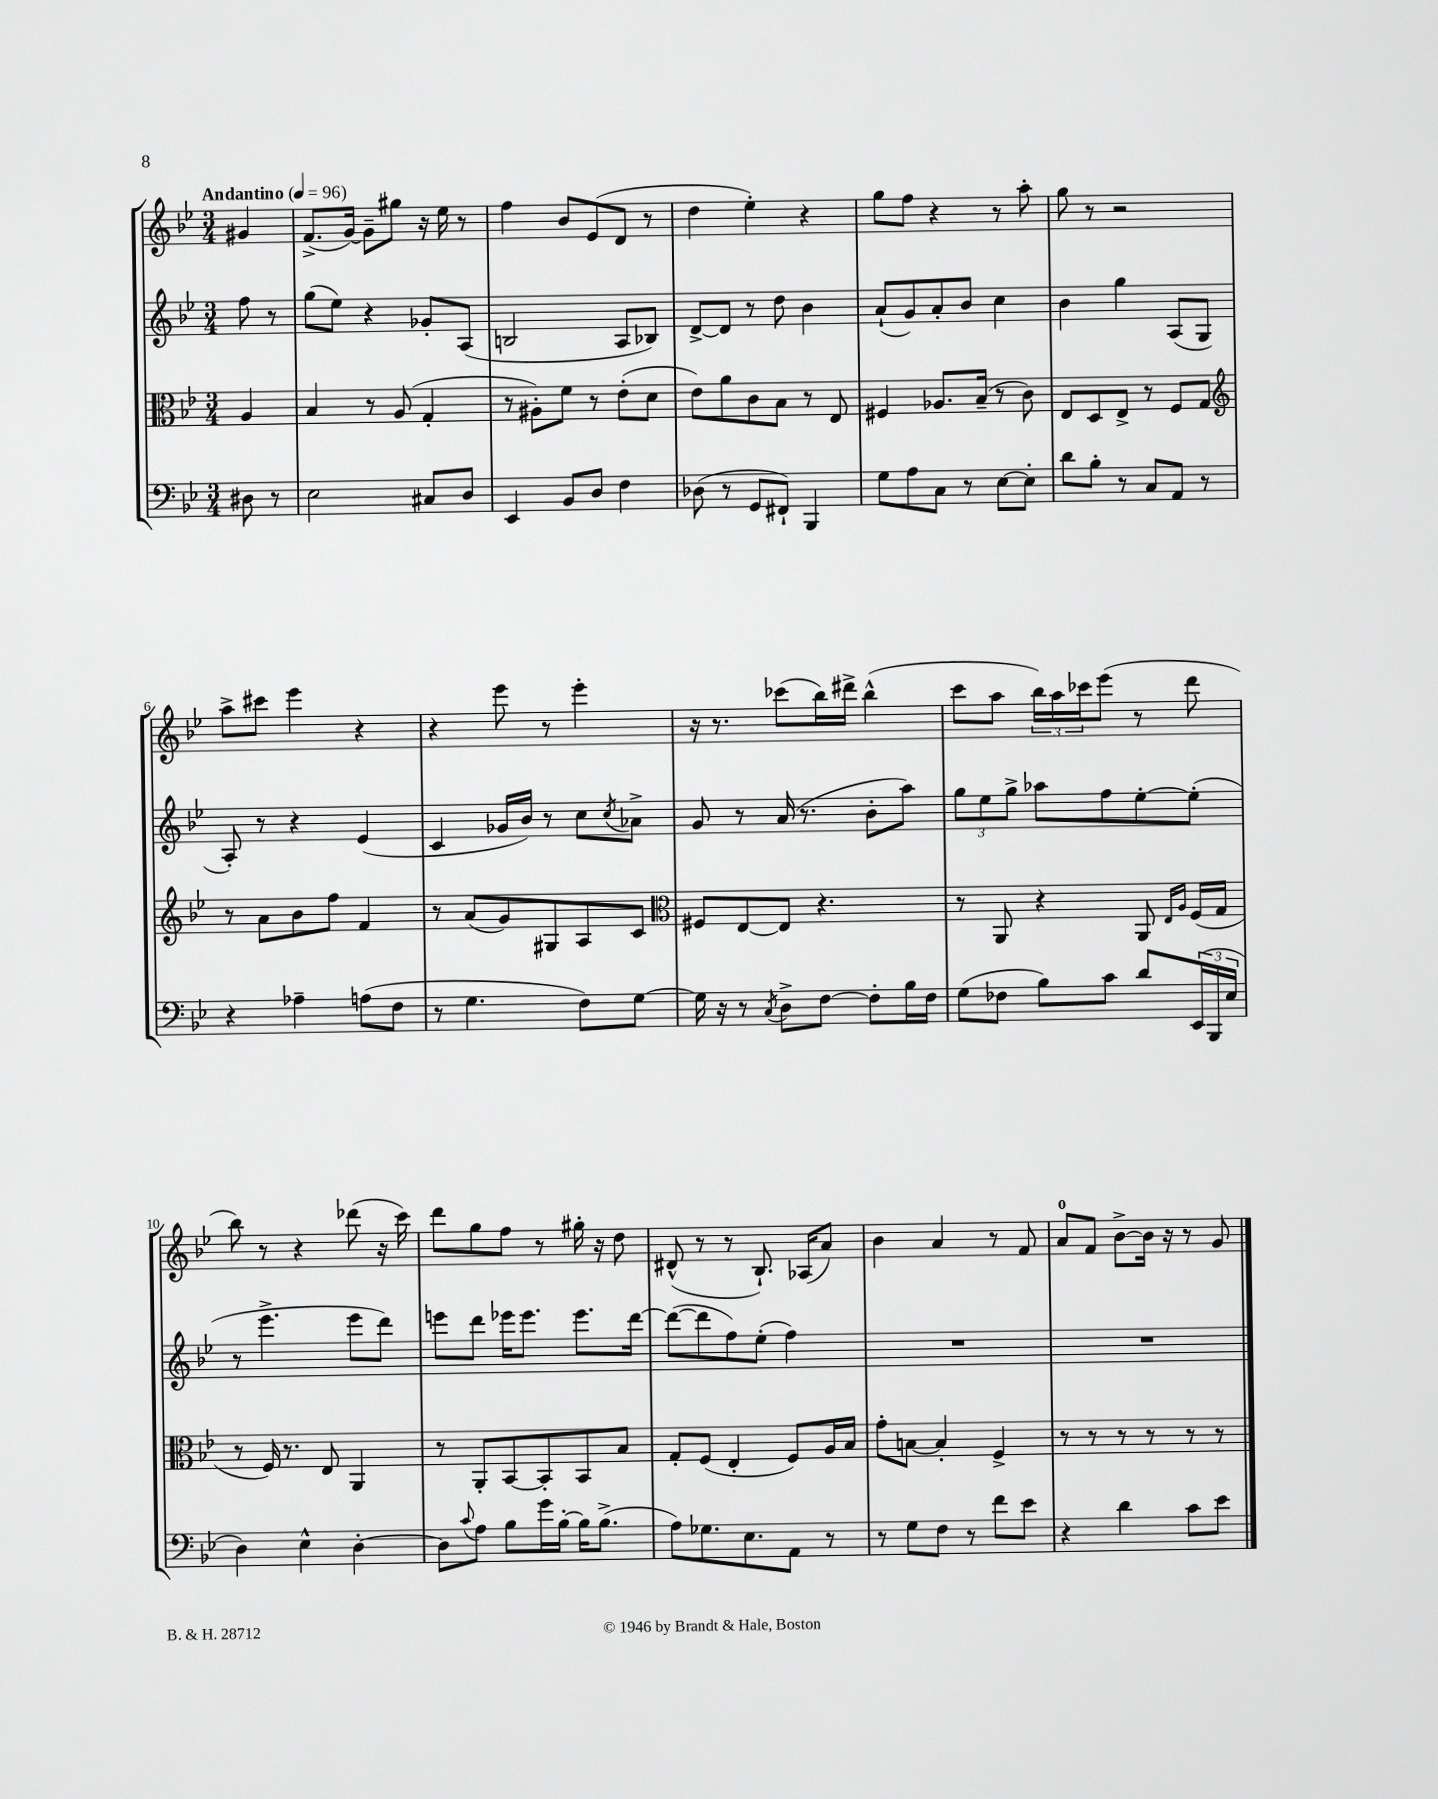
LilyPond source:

<<
\new StaffGroup <<
\new Staff = "s0" {
    \clef treble \key bes \major \numericTimeSignature \time 3/4 \partial 4 \tempo "Andantino" 4 = 96
    gis'4 |
    f'8.->( g'16~) g'8-- gis''8 r16 ees''16 r8 |
    f''4 bes'8 ees'8( d'8 r8 |
    d''4 ees''4-.) r4 |
    g''8 f''8 r4 r8 a''8-. |
    g''8 r8 r2 |
    a''8-> cis'''8 ees'''4 r4 |
    r4 ees'''8 r8 ees'''4-. |
    r16 r8. ces'''8( bes''16) dis'''16-> bes''4-^( |
    c'''8 a''8 \tuplet 3/2 { bes''16) a''16 ces'''16 } ees'''8( r8 d'''8 |
    bes''8) r8 r4 des'''8( r16 c'''16) |
    d'''8 g''8 f''8 r8 gis''16-. r16 d''8 |
    dis'8-^( r8 r8 bes8.-!) aes16( a'8) |
    bes'4 a'4 r8 f'8 |
    a'8-0 f'8 bes'8~-> bes'16 r16 r8 g'8 \bar "|." |
}
\new Staff = "s1" {
    \clef treble \key bes \major \numericTimeSignature \time 3/4 \partial 4
    f''8 r8 |
    g''8( ees''8) r4 ges'8-. a8( |
    b2 a8 bes8) |
    d'8~-> d'8 r8 d''8 bes'4 |
    a'8-!( g'8) a'8-. bes'8 c''4 |
    bes'4 g''4 a8( g8 |
    a8-.) r8 r4 ees'4( |
    c'4 ges'16 bes'16) r8 c''8 \acciaccatura { c''8 } aes'8-> |
    g'8 r8 a'16( r8. bes'8-. a''8) |
    \tuplet 3/2 { g''8 ees''8 g''8-> } aes''8 f''8 ees''8~-. ees''8-.( |
    r8 ees'''4.-> ees'''8 d'''8) |
    e'''8 d'''8 ees'''16 ees'''8. ees'''8. d'''16~ |
    d'''8~( d'''8 f''8) ees''8-.( f''4) |
    R2. |
    R2. \bar "|." |
}
\new Staff = "s2" {
    \clef alto \key bes \major \numericTimeSignature \time 3/4 \partial 4
    a4 |
    bes4 r8 a8( g4-. |
    r8 ais8-.) f'8 r8 ees'8-.( d'8 |
    ees'8) a'8 c'8 bes8 r8 ees8 |
    fis4 aes8. bes16--( r8 c'8) |
    ees8 d8 ees8-> r8 f8 g8 |
    \clef treble r8 a'8 bes'8 f''8 f'4 |
    r8 a'8( g'8) gis8 a8 c'8 |
    \clef alto fis8 ees8~ ees8 r4. |
    r8 a,8 r4 a,8 \grace { ees16 a16 } f16( g16 |
    r8 f16) r8. ees8 a,4 |
    r8 a,8-. bes,8~ bes,8-. bes,8 bes8 |
    g8-. f8( ees4-. f8) a16 bes16 |
    g'8-. b8~ b4-. f4-> |
    r8 r8 r8 r8 r8 r8 \bar "|." |
}
\new Staff = "s3" {
    \clef bass \key bes \major \numericTimeSignature \time 3/4 \partial 4
    dis8 r8 |
    ees2 cis8 d8 |
    ees,4 bes,8 d8 f4 |
    des8( r8 g,8 fis,8-!) bes,,4 |
    g8 a8 c8 r8 ees8~ ees8-. |
    d'8 bes8-. r8 c8 a,8 r8 |
    r4 aes4-- a8( f8 |
    r8 g4. f8) g8~ |
    g16 r16 r8 \acciaccatura { c8 } d8-> f8~ f8-. bes16 f16 |
    g8( fes8 bes8) c'8 d'8 \tuplet 3/2 { ees,16( bes,,16 ees16 } |
    d4) ees4-^ d4~-. |
    d8 \appoggiatura { c'8 } a8 bes8 g'16 bes16~-. bes16 bes8.->( |
    a8) ges8. ees8. a,8 r8 |
    r8 g8 f8 r8 f'8 ees'8 |
    r4 d'4 c'8 ees'8 \bar "|." |
}
>>
>>
